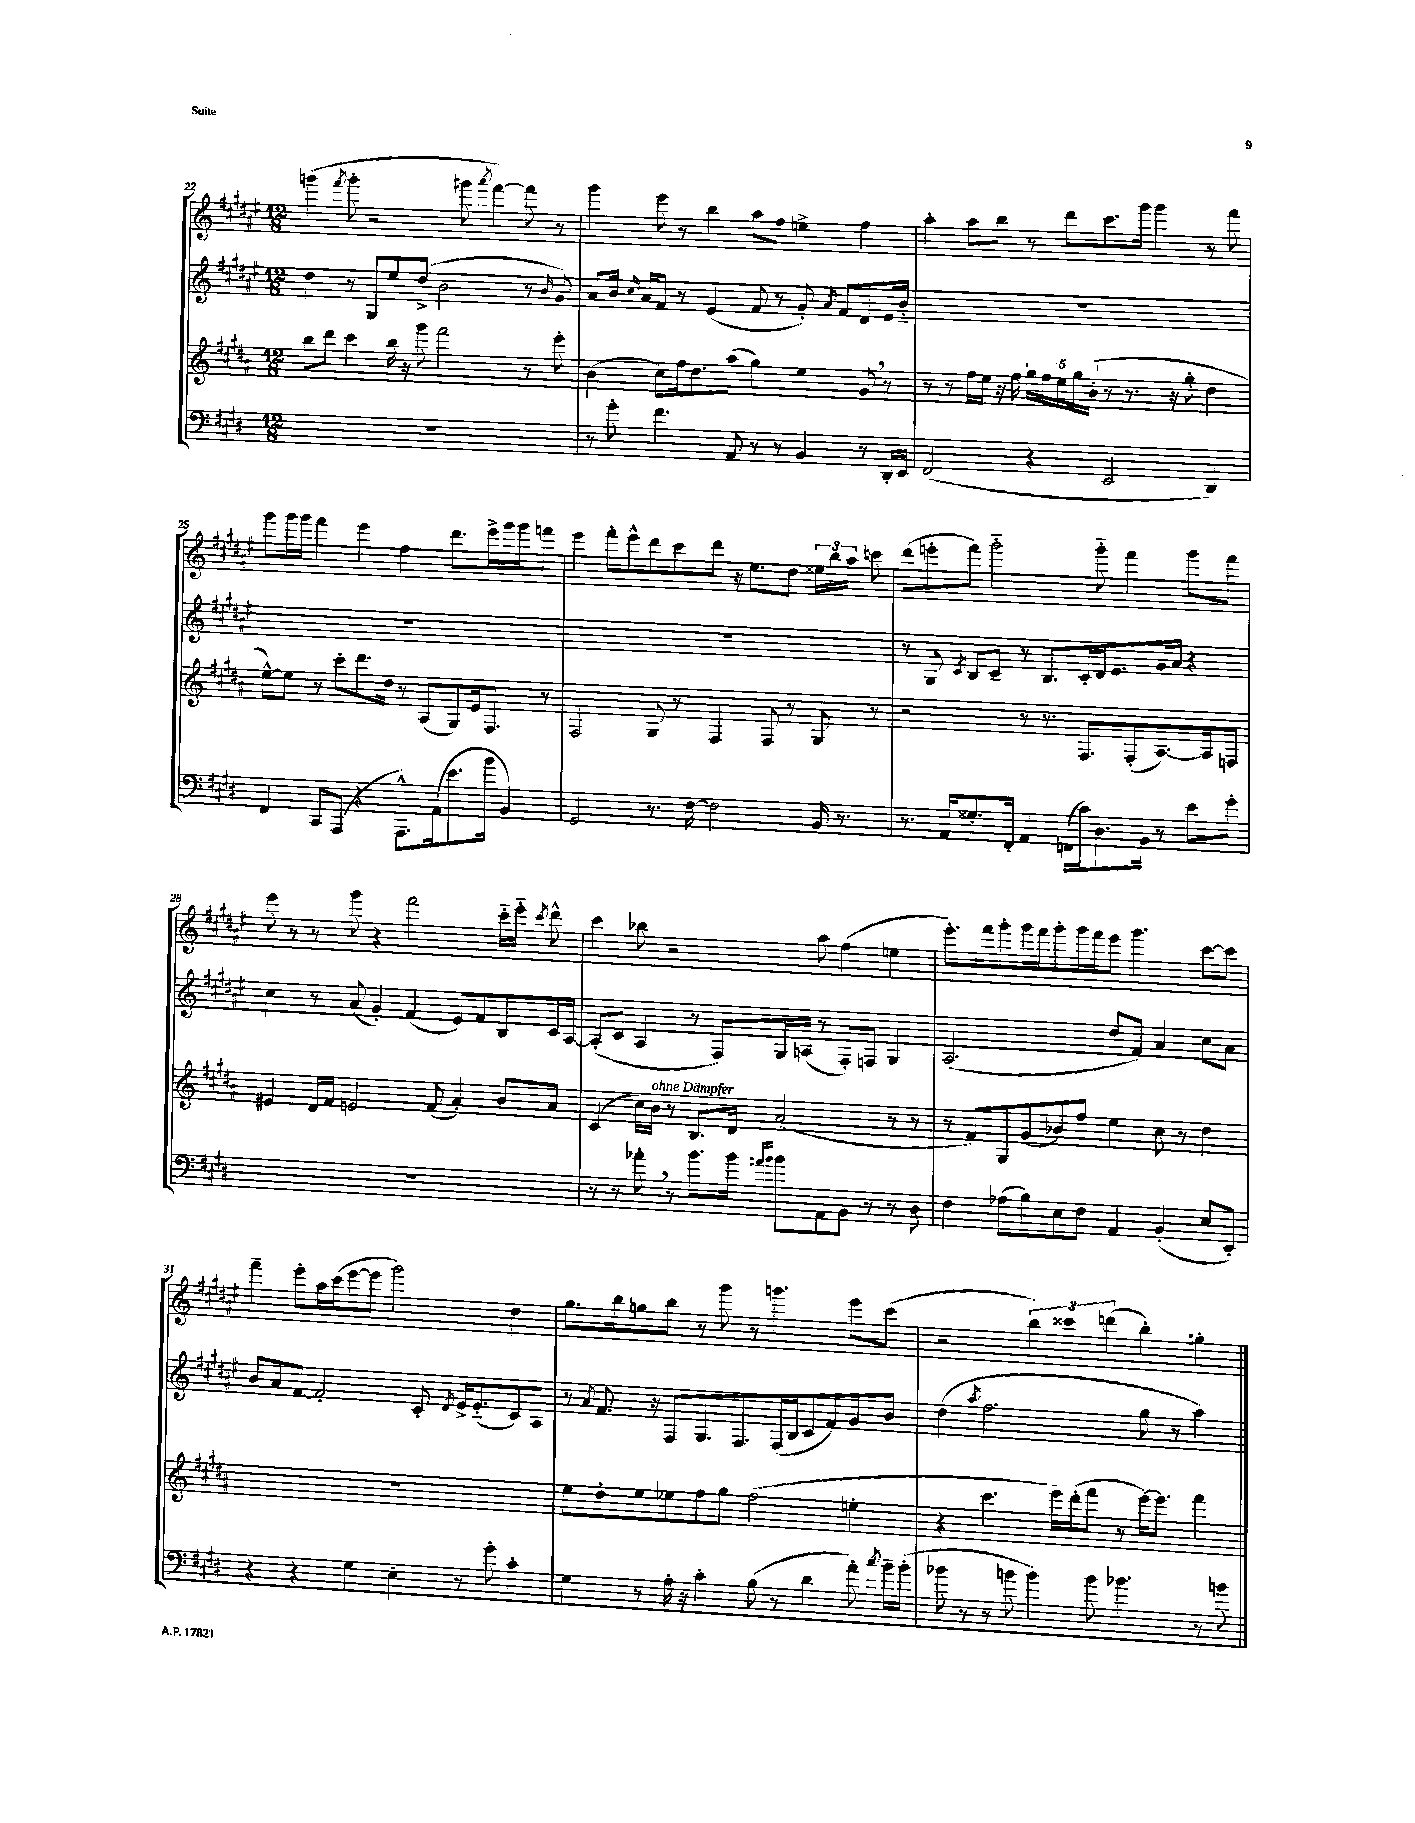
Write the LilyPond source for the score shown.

<<
\new StaffGroup <<
\new Staff = "s0" {
    \clef treble \key fis \major \numericTimeSignature \time 12/8
    \autoBeamOff g'''4( \acciaccatura { fis'''8 } g'''8-. r2 gis'''8 \acciaccatura { ais'''8 } fis'''4~) fis'''8 r8 |
    gis'''4 eis'''8 r8 b''4 ais''8[ fis''8] e''4-> fis''4 |
    ais''4-. ais''8[ b''8] r8 dis'''8[ cis'''8. gis'''16] gis'''4 r8 fis'''8 |
    gis'''8[ gis'''16 gis'''16] fis'''4 eis'''4 fis''4 dis'''8.[ eis'''16-> gis'''16 gis'''16 f'''8] |
    eis'''4 fis'''8[-. eis'''8-^ dis'''8 cis'''8 dis'''8] r16 eis''8.[ dis''8] \tuplet 3/2 { eisis''16[ b''16 ais''16] } c'''8 |
    dis'''8[( e'''8-. fis'''8]) gis'''2-_ gis'''8-_ fis'''4 gis'''8[ fis'''8] |
    eis'''8 r8 r8 gis'''8 r4 fis'''2 cis'''16[-_ eis'''16]-_ \acciaccatura { cis'''8 } dis'''8-^ |
    cis'''4 bes''8 r2 ais''8 fis''4( e''4 |
    eis'''8.[-.) fis'''16 gis'''8-. gis'''16 fis'''16 gis'''8-. gis'''16 fis'''16 eis'''8] gis'''4. cis'''8[~ cis'''8] |
    fis'''4-- eis'''8[-. ais''16 cis'''16( eis'''8~ eis'''8] gis'''2) dis''4 |
    gis''8.[ b''16 g''8 b''8] r8 gis'''8 r8 g'''4. eis'''8[ cis'''8]( |
    r2 \tuplet 3/2 { b''4) cisis'''4 d'''4( } b''4-.) g''4-. \bar "|." |
}
\new Staff = "s1" {
    \clef treble \key fis \major \numericTimeSignature \time 12/8
    \autoBeamOff dis''4 r8 gis8[ eis''8 dis''8]->( b'2 r8 \grace { b'16 } gis'8) |
    ais'8[ b'16] \grace { cis''16 } ais'16[ fis'8] r8 eis'4( fis'8 r8 gis'8-.) \acciaccatura { ais'8 } fis'8[ dis'8 eis'16 b'16]-_ |
    R1. |
    R1. |
    R1. |
    r8 gis8 \acciaccatura { cis'8 } b8[ cis'8]-- r8 b8.[ cis'16-. dis'16 eis'8. gis'16 ais'16] r4 |
    cis''4 r8 ais'8( gis'4-.) fis'4( eis'8[) fis'8 b8 cis'16 ais16]~ |
    ais8[-.( cis'8] ais4 r8 fis8[) gis16 a16]( r8 fis8[-.) f8] gis4 |
    ais2.( dis''8[ fis'8]) ais'4 cis''8[ ais'8] |
    b'8[ ais'8 fis'8]~ fis'2-. cis'8-. \acciaccatura { dis'8 } eis'16[-> eis'8.-_( cis'8) ais8] |
    r8 \acciaccatura { ais'8 } fis'8. r16 fis8[ gis8. fis8. fis16( b16 cis'8 fis'8) gis'8 b'8] |
    dis''4( \acciaccatura { ais''8 } fis''2. gis''8 r8 ais''4) \bar "|." |
}
\new Staff = "s2" {
    \clef treble \key b \major \numericTimeSignature \time 12/8
    \autoBeamOff b''8[ dis'''8] cis'''4 b''16 r16 gis'''8 fis'''2 r8 e'''8-. |
    b'4( cis''8[) fis''16 dis''8. ais''8]( gis''4) e''4 gis'8 \breathe r8 |
    r8 r8 fis''16[ e''16] r16 fis''16 \tuplet 5/4 { gis''16[ fis''16 e''16 gis''16 b'16]-.( } r8 r8. r16 gis''8-. dis''4 |
    e''8[~-^) e''8] r8 cis'''8[-. dis'''8. dis''16] r8 ais8[( gis8) e'16 fis8.] r8 |
    fis2 gis8 r8 fis4 fis8 r8 gis8 r8 |
    r2 r8 r8. fis8.[ fis8-.( ais8.~) ais16 f8] |
    eis'4 dis'16[ fis'16] e'2 fis'8( ais'4-.) b'8[ ais'8] |
    cis'4( cis''16[) b'16]^\markup { \italic "ohne Dämpfer" } r8 b8.[ dis'16] ais'2( r8 r8 |
    r8 fis'8[) gis8 gis'8( bes'8) fis''8] e''4 cis''8 r8 dis''4 |
    R1. |
    e''8[ dis''8-. e''8 ees''8 fis''8 gis''8] fis''2( e''4-. |
    r4 cis'''4. e'''16[) dis'''16-.( fis'''8] r8 e'''16[~) e'''8.] fis'''4 \bar "|." |
}
\new Staff = "s3" {
    \clef bass \key e \major \numericTimeSignature \time 12/8
    \autoBeamOff R1. |
    r8 gis'8-. fis'4. a,8 r8 r8 b,4 r8 dis,16[-. e,16] |
    fis,2( r4 e,2 dis,4) |
    fis,4 cis,8[ a,,8]( r4 a,,8.[-^) a,16( e'8. b'16] b,4) |
    gis,2 r8. fis16~ fis2 b,16 r8. |
    r8. a,16[ gisis8.-. fis,16]-. a,4 f,16[( cis'16) dis8. b,16] r8 e'8[ gis'8]-. |
    R1. |
    r8 r8 aes'8-. \breathe r8 b'8.[ b'16] \grace { a'16[ b'16] } b'8[ a,8 b,8] r8 r8 dis8 |
    fis4 aes8[( b8) e8 fis8] a,4 b,4-.( e8[ e,8]-.) |
    r4 r4 gis4 e4-. r8 gis'8-. cis'4-. |
    gis4 r8 a16-. r16 cis'4-. b8( r8 dis'4 a'8-.) \acciaccatura { cis''8 } b'16[-- b'16]-.( |
    bes'8 r8 r8 b'8 b'4) b'8 bes'4. r8 b'8 \bar "|." |
}
>>
>>
\layout { \context { \Score currentBarNumber = #22 } }
